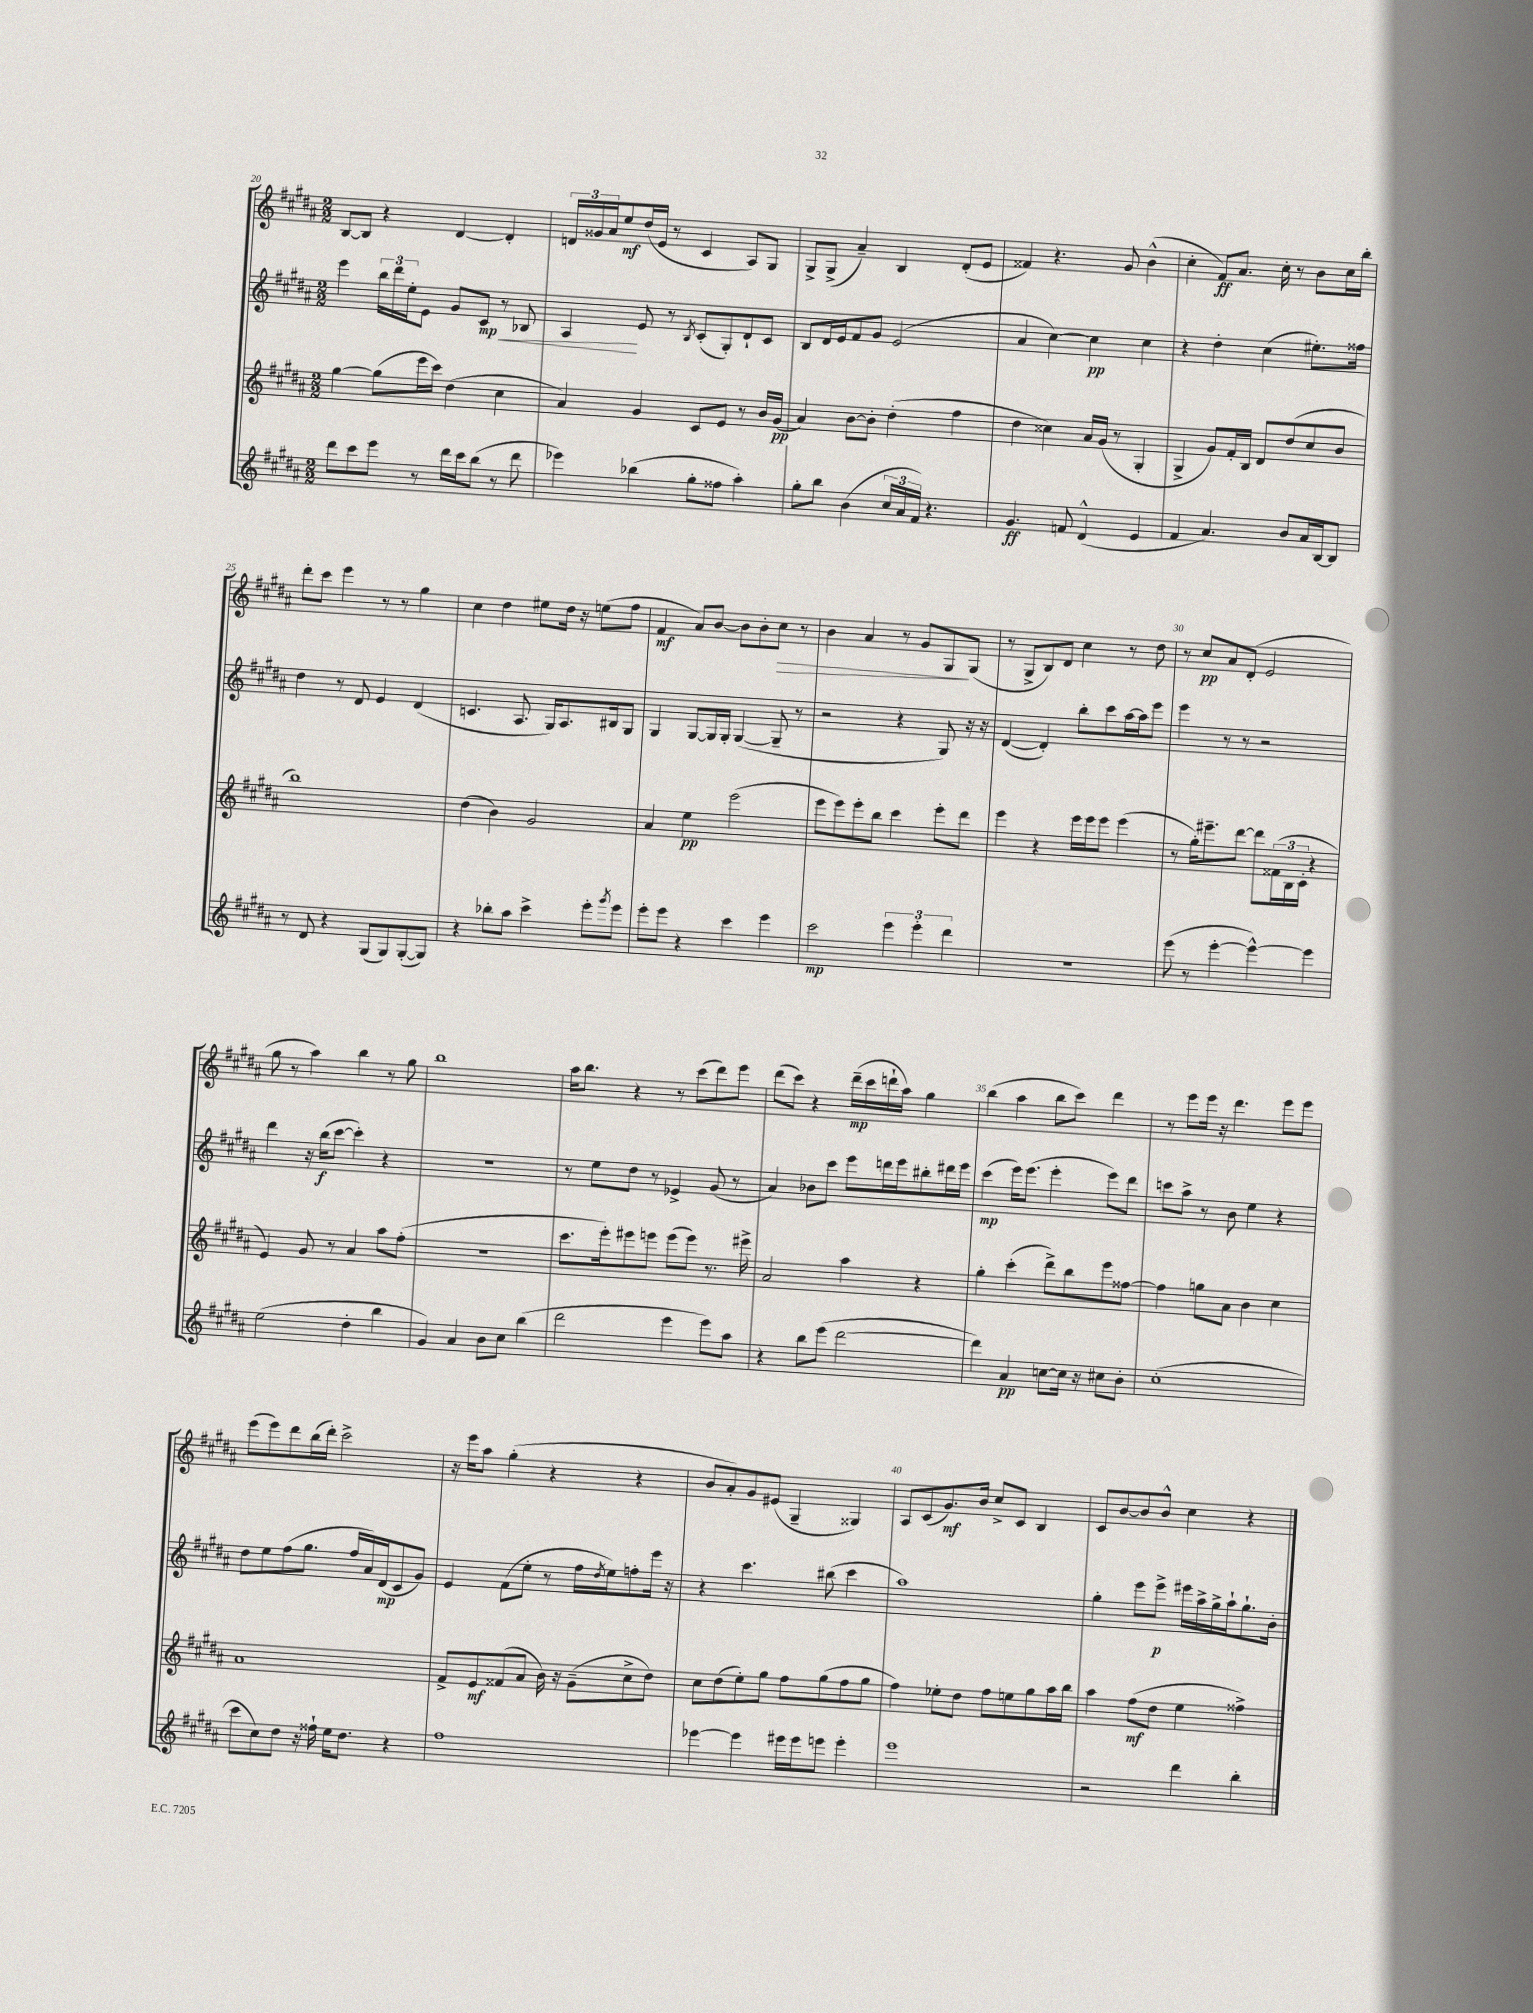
<<
\new StaffGroup <<
\new Staff = "s0" {
    \clef treble \key b \major \numericTimeSignature \time 2/2
    b8~ b8 r4 dis'4~ dis'4-. |
    \tuplet 3/2 { d'16 gisis'16 ais'16 } e''8\mf dis''16( e'16 r8 cis'4 ais8) gis8 |
    gis8-> gis8->( ais'4--) b4 dis'8-.( e'8 |
    fisis'4) r4. gis'8 b'4-^( |
    cis''4-. fis'8\ff) ais'8. cis''16-. r8 b'8 cis''16 b''16-. |
    dis'''8-. cis'''8 e'''4 r8 r8 gis''4 |
    cis''4 dis''4 eis''8 dis''16 r16 e''8( fis''8 |
    fis'4\mf ais'8) b'8~ b'8 b'8-. cis''8\> r8 |
    b'4 ais'4 r8 gis'8 gis8\! gis8( |
    r8 gis8-> b8) dis'8 cis''4 r8 dis''8 |
    r8 cis''8\pp ais'8 dis'8-.( e'2 |
    gis''8 r8 ais''4) b''4 r8 gis''8 |
    b''1 |
    ais''16 b''8. r4 r8 cis'''8( dis'''8) e'''8 |
    dis'''8( cis'''8) r4 dis'''16--\mp( cis'''16 d'''16-! ais''16) gis''4 |
    b''4( ais''4 b''8 cis'''8) dis'''4 |
    r8 e'''8 e'''16 r16 dis'''4. e'''8 e'''8 |
    e'''8( e'''8) dis'''8 b''16( dis'''16-.) cis'''2-> |
    r16 e'''16 ais''8 gis''4-.( r4 r4 |
    b'8 ais'8-.) gis'8 eis'8( gis4-- gisis4) |
    ais8 cis'8( gis'8.\mf) b'16 cis''8-> cis'8 b4 |
    cis'8 b'8~ b'8 b'8-^ cis''4 r4 \bar "|." |
}
\new Staff = "s1" {
    \clef treble \key b \major \numericTimeSignature \time 2/2
    e'''4 \tuplet 3/2 { b''16 dis'''16 e''16-. } e'8 gis'8 cis'8\mp\< r8 bes8 |
    ais4\! e'8 r8 \acciaccatura { b8 } cis'8-.( gis8-.) dis'8-! cis'8 |
    b8 dis'16 e'16 fis'8 gis'8 e'2( |
    ais'4 cis''4~) cis''4\pp cis''4 |
    r4 dis''4-. cis''4( eis''8.-.) fisis''16 |
    dis''4 r8 dis'8 e'4 dis'4( |
    c'4. ais8. gis16) ais8. bis16 gis8 |
    gis4 gis8~ gis16 gis16-. gis4~( gis8-- r8 |
    r2 r4 gis8) r16 r16 |
    dis'4~( dis'4-.) b''8-. cis'''8 ais''16~ ais''16 e'''8 |
    e'''4 r8 r8 r2 |
    dis'''4 r16 b''16\f( cis'''8~ cis'''4-.) r4 |
    R1 |
    r8 e''8 dis''8 r8 ees'4-> gis'8( r8 |
    ais'4) bes'8 cis'''8 e'''8 d'''16 e'''16 bis''8-. dis'''16 e'''16 |
    cis'''4\mp( e'''16) e'''8.( e'''4-. e'''8) dis'''8 |
    c'''8 ais''8-> r8 b'8 e''4 r4 |
    dis''8 e''8 fis''8( gis''8. fis''16 ais'16) dis'16\mp( cis'8 gis'8) |
    e'4 fis'8( e''8-. r8 fis''16 \acciaccatura { dis''8 } e''16) f''8-. e'''16 r16 |
    r4 cis'''4. bis''8( cis'''4 |
    ais''1) |
    gis''4-. e'''8 e'''8->\p eis'''16 ais''16-> gis''16-> ais''16-! gis''8.-! b'16-. \bar "|." |
}
\new Staff = "s2" {
    \clef treble \key b \major \numericTimeSignature \time 2/2
    gis''4~ gis''8( e'''16 cis'''16) dis''4( cis''4 |
    ais'4) gis'4 cis'8 e'8 r8 b'16 gis'16\pp( |
    ais'4) b'8~ b'8-. dis''4-.( fis''4 |
    dis''4 cisis''4) ais'16 gis'16( r8 gis4-. |
    gis4-> gis'8) fis'16-. b16 dis'8 dis''8( cis''8 b'8 |
    b''1) |
    dis''4( b'4) gis'2 |
    ais'4 e''4\pp e'''2( |
    e'''8 e'''8) e'''8-. b''8 cis'''4 e'''8-. dis'''8 |
    e'''4 r4 e'''16 e'''16 e'''8 e'''4( |
    r8 gis''16-.) eis'''8.-- dis'''8~ dis'''8 \tuplet 3/2 { fisis'16( b16 cis'16-. } r4 |
    e'4) gis'8 r8 ais'4 ais''8 fis''8-.( |
    r1 |
    cis'''8. e'''16-.) eis'''8 e'''8 e'''8( e'''8) r8. eis'''16-> |
    ais'2 ais''4 r4 |
    gis''4-. cis'''4-.( dis'''8->) b''8 e'''8 fisis''8~ |
    fisis''4 g''8 ais'8 b'4 cis''4 |
    ais'1 |
    fis'8-> e'8\mf fisis'8( ais'8 b'16) r16 gis'8--( cis''8-> dis''8) |
    cis''8 dis''8( e''8-.) gis''8 fis''8 gis''8( fis''8 gis''8 |
    fis''4) ees''8-. dis''8 fis''8 e''8 gis''8 ais''16 b''16 |
    ais''4 fis''8\mf( dis''8 e''4 fisis''4->) \bar "|." |
}
\new Staff = "s3" {
    \clef treble \key b \major \numericTimeSignature \time 2/2
    dis'''8 cis'''8 e'''8 r8 dis'''16 cis'''16 b''8( r8 dis'''8 |
    ees'''4) bes''4( gis''8-. fisis''8 ais''4-.) |
    gis''8-. b''8 b'4( \tuplet 3/2 { cis''16 ais'16 fis'16) } r4. |
    gis'4.\ff f'8 dis'4-^( e'4 |
    fis'4 ais'4.) b'8 ais'16 b16~ b8 |
    r8 dis'8 r4 gis8( gis8) gis8~-.( gis8) |
    r4 bes''8-. ais''8 cis'''4-> e'''8-. \acciaccatura { gis'''8 } e'''8 |
    e'''8-. e'''8 r4 cis'''4 e'''4 |
    cis'''2\mp \tuplet 3/2 { e'''4 e'''4-. dis'''4 } |
    r1 |
    e'''8( r8 e'''4~-. e'''4~-^) e'''4 |
    e''2( dis''4-. b''4 |
    gis'4) ais'4 b'8 cis''8 b''4( |
    dis'''2 e'''4 e'''8) ais''8 |
    r4 b''8 e'''8( dis'''2~ |
    dis'''4) ais'4\pp c''8~ c''16 r16 cis''8 b'8-. |
    cis''1-.( |
    cis'''8 cis''8) dis''8 r16 fisis''16-! e''16 dis''8. r4 |
    fis''1 |
    ees'''4~ ees'''4 eis'''16 eis'''16 e'''8 e'''4-. |
    e'''1 |
    r2 dis'''4 b''4-. \bar "|." |
}
>>
>>
\layout { \context { \Score currentBarNumber = #20 \override BarNumber.break-visibility = ##(#f #t #t) barNumberVisibility = #(every-nth-bar-number-visible 5) } }
